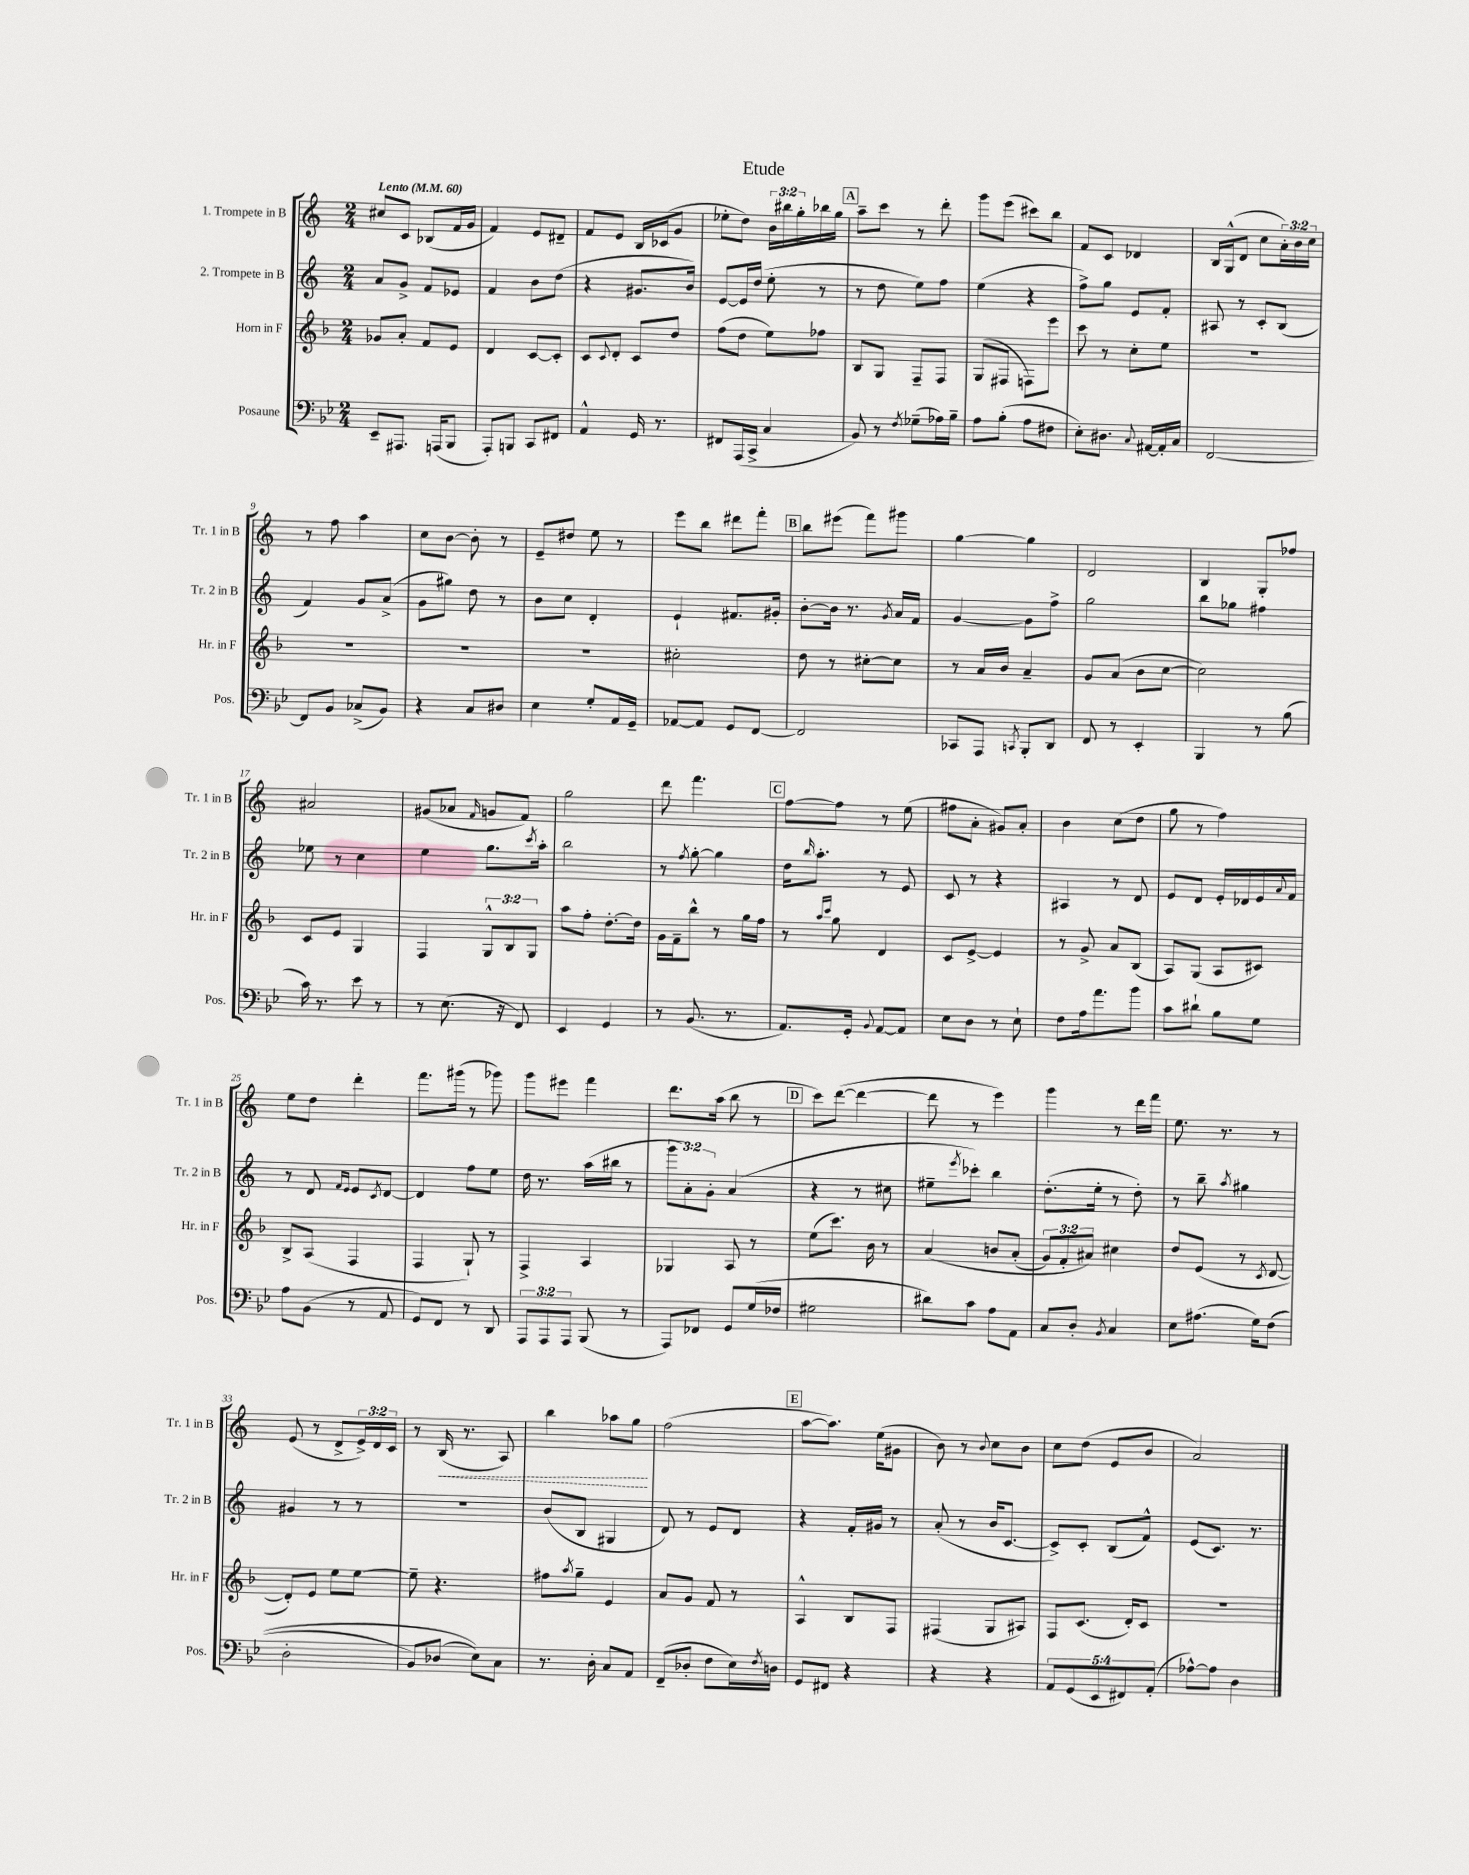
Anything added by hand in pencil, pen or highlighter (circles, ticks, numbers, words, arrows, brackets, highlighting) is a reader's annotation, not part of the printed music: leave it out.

**kern	**kern	**kern	**kern	**dynam
*part4	*part3	*part2	*part1	*part1
*staff4	*staff3	*staff2	*staff1	*staff1
*I"Posaune	*I"Horn in F	*I"2. Trompete in B	*I"1. Trompete in B	*
*I'Pos.	*I'Hr. in F	*I'Tr. 2 in B	*I'Tr. 1 in B	*
*clefF4	*clefG2	*clefG2	*clefG2	*
*k[b-e-]	*k[b-]	*k[]	*k[]	*
*M2/4	*M2/4	*M2/4	*M2/4	*
*MM60	*MM60	*MM60	*MM60	*
=1	=1	=1	=1	=1
!	!	!	!LO:TX:a:B:t=Lento	!
8EE-~/L	8g-X/L	8a/L	8cc#X/L	.
8.AAA#X/J	8a'/J	8g^/J	8c/J	.
.	8f/L	8f/L	(8B-X/L	.
(16AAAn/KL	.	.	.	.
8BBB-/J	8e/J	8e-X/J	16f/L	.
.	.	.	16g/JJ	.
=2	=2	=2	=2	=2
8AAA'/L)	4d/	4f/	4f/)	.
8BBBn/J	.	.	.	.
8CC/L	[8c/L	8b\L	8e/L	.
8FF#X/J	8c'/J]	(8dd\J	8d#X~/J	.
=3	=3	=3	=3	=3
4AA^^/	8c/L	4r	8f/L	.
.	8qqc/	.	.	.
.	8d'/J	.	8e/J	.
16GG/	8c/L	8.g#X/L	16B/LL	.
8.r	.	.	(16c-X/J	.
.	8dd/J	.	8g/J	.
.	.	16b/Jk)	.	.
=4	=4	=4	=4	=4
8FF#X/L	(8ff\L	[8e/L	8ee-X'\L	.
(16AAA/L	8dd\J	16e/L]	8dd\J)	.
16CC^/JJ	.	(16dd/JJ	.	.
4C/	8ee\L)	8ee'\	24b\LL	.
.	.	.	24bb#X\	.
.	.	.	24gg'\	.
.	8ff-X\J	8r	16bb-X\	.
.	.	.	16gg\JJ	.
!!LO:REH:place=s1:t=A
=5	=5	=5	=5	=5
8BB-/)	8B-/L	8r	8aa~\L	.
8r	8G/J	8dd\	8ccc\J	.
8qF/	.	.	.	.
(8G-X~\L	8F~/L	8ee\L)	8r	.
16A-X\L)	8F/J	8ff\J	8ddd'\	.
16B-~\JJ	.	.	.	.
=6	=6	=6	=6	=6
8A\L	(8G/L	(4ee\	8ggg\L	.
(8B-'\J	8F#X/J	.	(8eee\J	.
8A\L	8Fn\L)	4r	8ccc#X\L)	.
8F#X\J	8eee\J	.	8bb\J	.
=7	=7	=7	=7	=7
8E-'\L)	8ccc\	8ff^\L)	8f/L	.
8.D#X\J	8r	8gg\J	8c/J	.
.	8cc'\L	8e/L	4d-X/	.
8qqC/	.	.	.	.
[16AA#X/LL	.	.	.	.
16AA#'/]	8ee\J	8f'/J	.	.
16C/JJ	.	.	.	.
=8	=8	=8	=8	=8
[2FF/	2r	8A#X/	16B/LL	.
.	.	.	(16G^^/J	.
.	.	8r	8d/J	.
.	.	8c'/L	8cc\L	.
.	.	(8B/J	24a'\L)	.
.	.	.	24b\	.
.	.	.	24cc\JJ	.
!!LO:LB:g=z
=9	=9	=9	=9	=9
8FF/L]	2r	4f/)	8r	.
8BB-/J	.	.	8ff\	.
(8C-X^/L	.	8g/L	4aa\	.
8BB-/J)	.	(8a^/J	.	.
=10	=10	=10	=10	=10
4r	2r	8g\L	8cc\L	.
.	.	8gg#X\J)	[8b\J	.
8C/L	.	8dd\	8b'\]	.
8D#X/J	.	8r	8r	.
=11	=11	=11	=11	=11
4E-\	2r	8b\L	8e~/L	.
.	.	8cc\J	8dd#X/J	.
8G'/L	.	4d'/	8ee\	.
16AA/L	.	.	8r	.
16GG~/JJ	.	.	.	.
=12	=12	=12	=12	=12
[8AA-X/L	2cc#X'\	4e`/	8eee\L	.
8AA-/J]	.	.	8bb\J	.
8GG/L	.	8.f#X/L	8ddd#X\L	.
[8FF/J	.	.	8fff'\J	.
.	.	16g#X'/Jk	.	.
!!LO:REH:place=s1:t=B
=13	=13	=13	=13	=13
2FF/]	8dd\	[8b'\L	8bb\L	.
.	8r	16b\Jk]	(8eee#X\J	.
.	.	8.r	.	.
.	[8cc#X'\L	.	8fff\L)	.
.	.	8qg/	.	.
.	8cc#\J]	16a/LL	8ggg#X\J	.
.	.	16f/JJ	.	.
=14	=14	=14	=14	=14
8CC-X/L	8r	[4g/	[4gg\	.
8AAA/J	16a/LL	.	.	.
.	16b-/JJ	.	.	.
8qCCn/	.	.	.	.
8BBB-'/L	4a~/	8g\L]	4gg\]	.
8DD/J	.	8ff^\J	.	.
=15	=15	=15	=15	=15
8FF/	8g/L	2gg\	2d/	.
8r	(8a/J	.	.	.
4EE-'/	8b-\L	.	.	.
.	[8cc\J	.	.	.
=16	=16	=16	=16	=16
4BBB-/	2cc\])	8bb\L	4B/	.
.	.	8gg-X\J	.	.
8r	.	4ff#X\	8G'/L	.
(8B-\	.	.	8ff-X/J	.
!!LO:LB:g=z
=17	=17	=17	=17	=17
16c\)	8c/L	8ee-X\	2a#X/	.
8.r	.	.	.	.
.	8e/J	8r	.	.
8e-\	4G/	4cc\	.	.
8r	.	.	.	.
=18	=18	=18	=18	=18
8r	4F/	4ee\	(8g#X/L	.
(8.E-\	.	.	8a-X/J	.
.	.	.	16qqf/	.
.	12G^^/L	8.gg\L	8gn/L	.
16r	.	.	.	.
.	12B-/	.	.	.
8FF/)	.	.	8f/J)	.
.	12G/J	.	.	.
.	.	8qccc/	.	.
.	.	16aa'\Jk	.	.
=19	=19	=19	=19	=19
4EE-/	8aa\L	2bb\	2gg\	.
.	8ff'\J	.	.	.
4GG/	[8.dd'\L	.	.	.
.	16dd\Jk]	.	.	.
=20	=20	=20	=20	=20
8r	16g\LL	8r	8ddd\	.
.	16f~\J	.	.	.
.	.	8qff/	.	.
(8.BB-/	8bb-^^\J	[8gg'\	4.fff\	.
.	8r	4gg\]	.	.
8.r	.	.	.	.
.	16gg\LL	.	.	.
.	16ff\JJ	.	.	.
!!LO:REH:place=s1:t=C
=21	=21	=21	=21	=21
8.AA/L)	8r	16dd\KL	[8ff\L	.
.	.	16qqbb/	.	.
.	.	8.aa'\J	.	.
.	16qqaa/LL	.	.	.
.	16qqccc/JJ	.	.	.
.	8gg\	.	8ff\J]	.
16GG'/Jk	.	.	.	.
8qqBB-/	.	.	.	.
[8AA/L	4d/	8r	8r	.
8AA/J]	.	8e/	(8ee\	.
=22	=22	=22	=22	=22
8E-\L	8c/L	8c/	8ff#X\L	.
8D\J	[8e^/J	8r	8a'\J	.
8r	4e/]	4r	8g#X/L)	.
8E-`\	.	.	8a'/J	.
=23	=23	=23	=23	=23
8F\L	8r	4A#X/	4b\	.
16A\k	8g^/	.	.	.
8.a\	.	.	.	.
.	8a/L	8r	(8cc\L	.
8b-\J	(8B-/J	8d/	8dd\J	.
=24	=24	=24	=24	=24
8c\L	8A/L)	8e/L	8gg\	.
8d#X`\J	(8G/J	8d/J	8r	.
8B-\L	8A/L	16e'/LL	4ff\)	.
.	.	16d-X/	.	.
8G\J	8c#X/J)	16e/	.	.
.	.	8qqa/	.	.
.	.	16f/JJ	.	.
!!LO:LB:g=z
=25	=25	=25	=25	=25
8A\L	8B-^/L	8r	8ee\L	.
(8BB-\J	(8A/J	8d/	8dd\J	.
.	.	16qqf/LL	.	.
.	.	16qqe/JJ	.	.
8r	4F/	8e/L	4ddd'\	.
.	.	8qc/	.	.
8AA/	.	[8d/J	.	.
=26	=26	=26	=26	=26
8GG/L)	4F/	4d/]	8.fff\L	.
8FF/J	.	.	.	.
.	.	.	(16ggg#X\Jk	.
8r	8G`/)	8ff\L	8r	.
8DD/	8r	8ee\J	8ggg-X\)	.
=27	=27	=27	=27	=27
12AAA/L	4F^/	16dd\	8ggg\L	.
.	.	8.r	.	.
12AAA/	.	.	.	.
.	.	.	8eee#X\J	.
12AAA/J	.	.	.	.
(8BBB-/	4A/	(16aa\LL	4fff\	.
.	.	16bb#X\JJ	.	.
8r	.	8r	.	.
=28	=28	=28	=28	=28
8AAA/L)	4G-X/	12ggg\L	8.ddd\L	.
.	.	12a'\)	.	.
8FF-X/J	.	.	.	.
.	.	12g'\J	.	.
.	.	.	(16aa\Jk	.
8GG/L	8A/	(4a/	8bb\	.
(16G/L	8r	.	8r	.
16F-X/JJ	.	.	.	.
!!LO:REH:place=s1:t=D
=29	=29	=29	=29	=29
2G#X\	(8ee\L	4r	8ccc\L)	.
.	8.ccc\J)	.	([8ddd\J	.
.	.	8r	4ddd\_	.
.	16b-\	.	.	.
.	8r	8cc#X\	.	.
=30	=30	=30	=30	=30
8d#X\L)	(4a/	8ee#X~\L	8ddd\]	.
.	.	8qeee/	.	.
8c\J	.	8ccc-X'\J)	8r	.
8A\L	8bn/L	4bb\	4eee\)	.
8AA\J	(8a'/J	.	.	.
=31	=31	=31	=31	=31
8C/L	12g/L)	(8.dd'\L	4ggg\	.
.	12f'/	.	.	.
8D'/J	.	.	.	.
.	12a#X/J)	.	.	.
.	.	16ee'\Jk	.	.
8qBB-/	.	.	.	.
4C/	4cc#X\	8r	8r	.
.	.	8dd'\)	16ddd\LL	.
.	.	.	16fff\JJ	.
=32	=32	=32	=32	=32
8E-\L	8dd/L	8r	8.ee\	.
(8.A#X\J	(8e/J	8bb~\	.	.
.	.	.	8.r	.
.	.	8qaa/	.	.
.	8r	4gg#X\	.	.
16G\KL)	.	.	.	.
.	8qc/	.	.	.
((8F\J	[8d/	.	8r	.
!!LO:LB:g=z
=33	=33	=33	=33	=33
2D'\	8d'/L])	4g#X/	(8e/	.
.	8e/J	.	8r	.
.	8ee\L	8r	8d^/L	.
.	[8ee\J	8r	24e^/L)	.
.	.	.	24d/	.
.	.	.	24c/JJ	.
=34	=34	=34	=34	=34
8BB-/L)	8ee~\]	2r	8r	.
!	!	!	!	!LO:HP:b
(8D-X/J	4.r	.	(16B/	<
.	.	.	8.r	.
8E-\L))	.	.	.	.
8C\J	.	.	8A/)	.
=35	=35	=35	=35	=35
8.r	8ff#X\L	(8b/L	4bb\	.
.	8qaa/	.	.	.
.	8gg~\J	8B/J	.	.
16D'\	.	.	.	.
8C/L	4e/	4G#X/	8aa-X\L	.
8AA/J	.	.	8gg\J	.
.	.	.	.	[
=36	=36	=36	=36	=36
(8FF~/L	8a/L	8d/)	(2ff\	.
8D-X'/J	8g/J	8r	.	.
8F\L	8f/	8e/L	.	.
16E-\L)	8r	8d/J	.	.
8qF/	.	.	.	.
16Dn\JJ	.	.	.	.
!!LO:REH:place=s1:t=E
=37	=37	=37	=37	=37
8GG/L	4A^^/	4r	[8aa\L	.
8FF#X/J	.	.	8.aa\J])	.
4r	8B-/L	16f'/LL	.	.
.	.	16g#X/JJ	(16ee\KL	.
.	8F/J	8r	8g#X\J	.
=38	=38	=38	=38	=38
4r	(4F#X/	(8a'/	8b\)	.
.	.	8r	8r	.
.	.	.	8qqb/	.
4r	8G/L	16b/KL	8cc\L	.
.	.	[8.c/J	.	.
.	8A#X/J)	.	8b\J	.
=39	=39	=39	=39	=39
10AA/L	8F/L	8c^/L])	8cc\L	.
(10GG/	.	.	.	.
.	(8.c/J	8c'/J	(8dd\J	.
10EE-/	.	.	.	.
.	.	(8B/L	8e/L	.
10FF#X/)	.	.	.	.
.	16d'/KL)	.	.	.
.	8c/J	8f^^/J)	8b/J	.
(10AA'/J	.	.	.	.
=40	=40	=40	=40	=40
[8A-X^^\L)	2r	(8e/L	2a/)	.
8A-\J]	.	8.c/J)	.	.
4D\	.	.	.	.
.	.	8.r	.	.
==	==	==	==	==
*-	*-	*-	*-	*-
